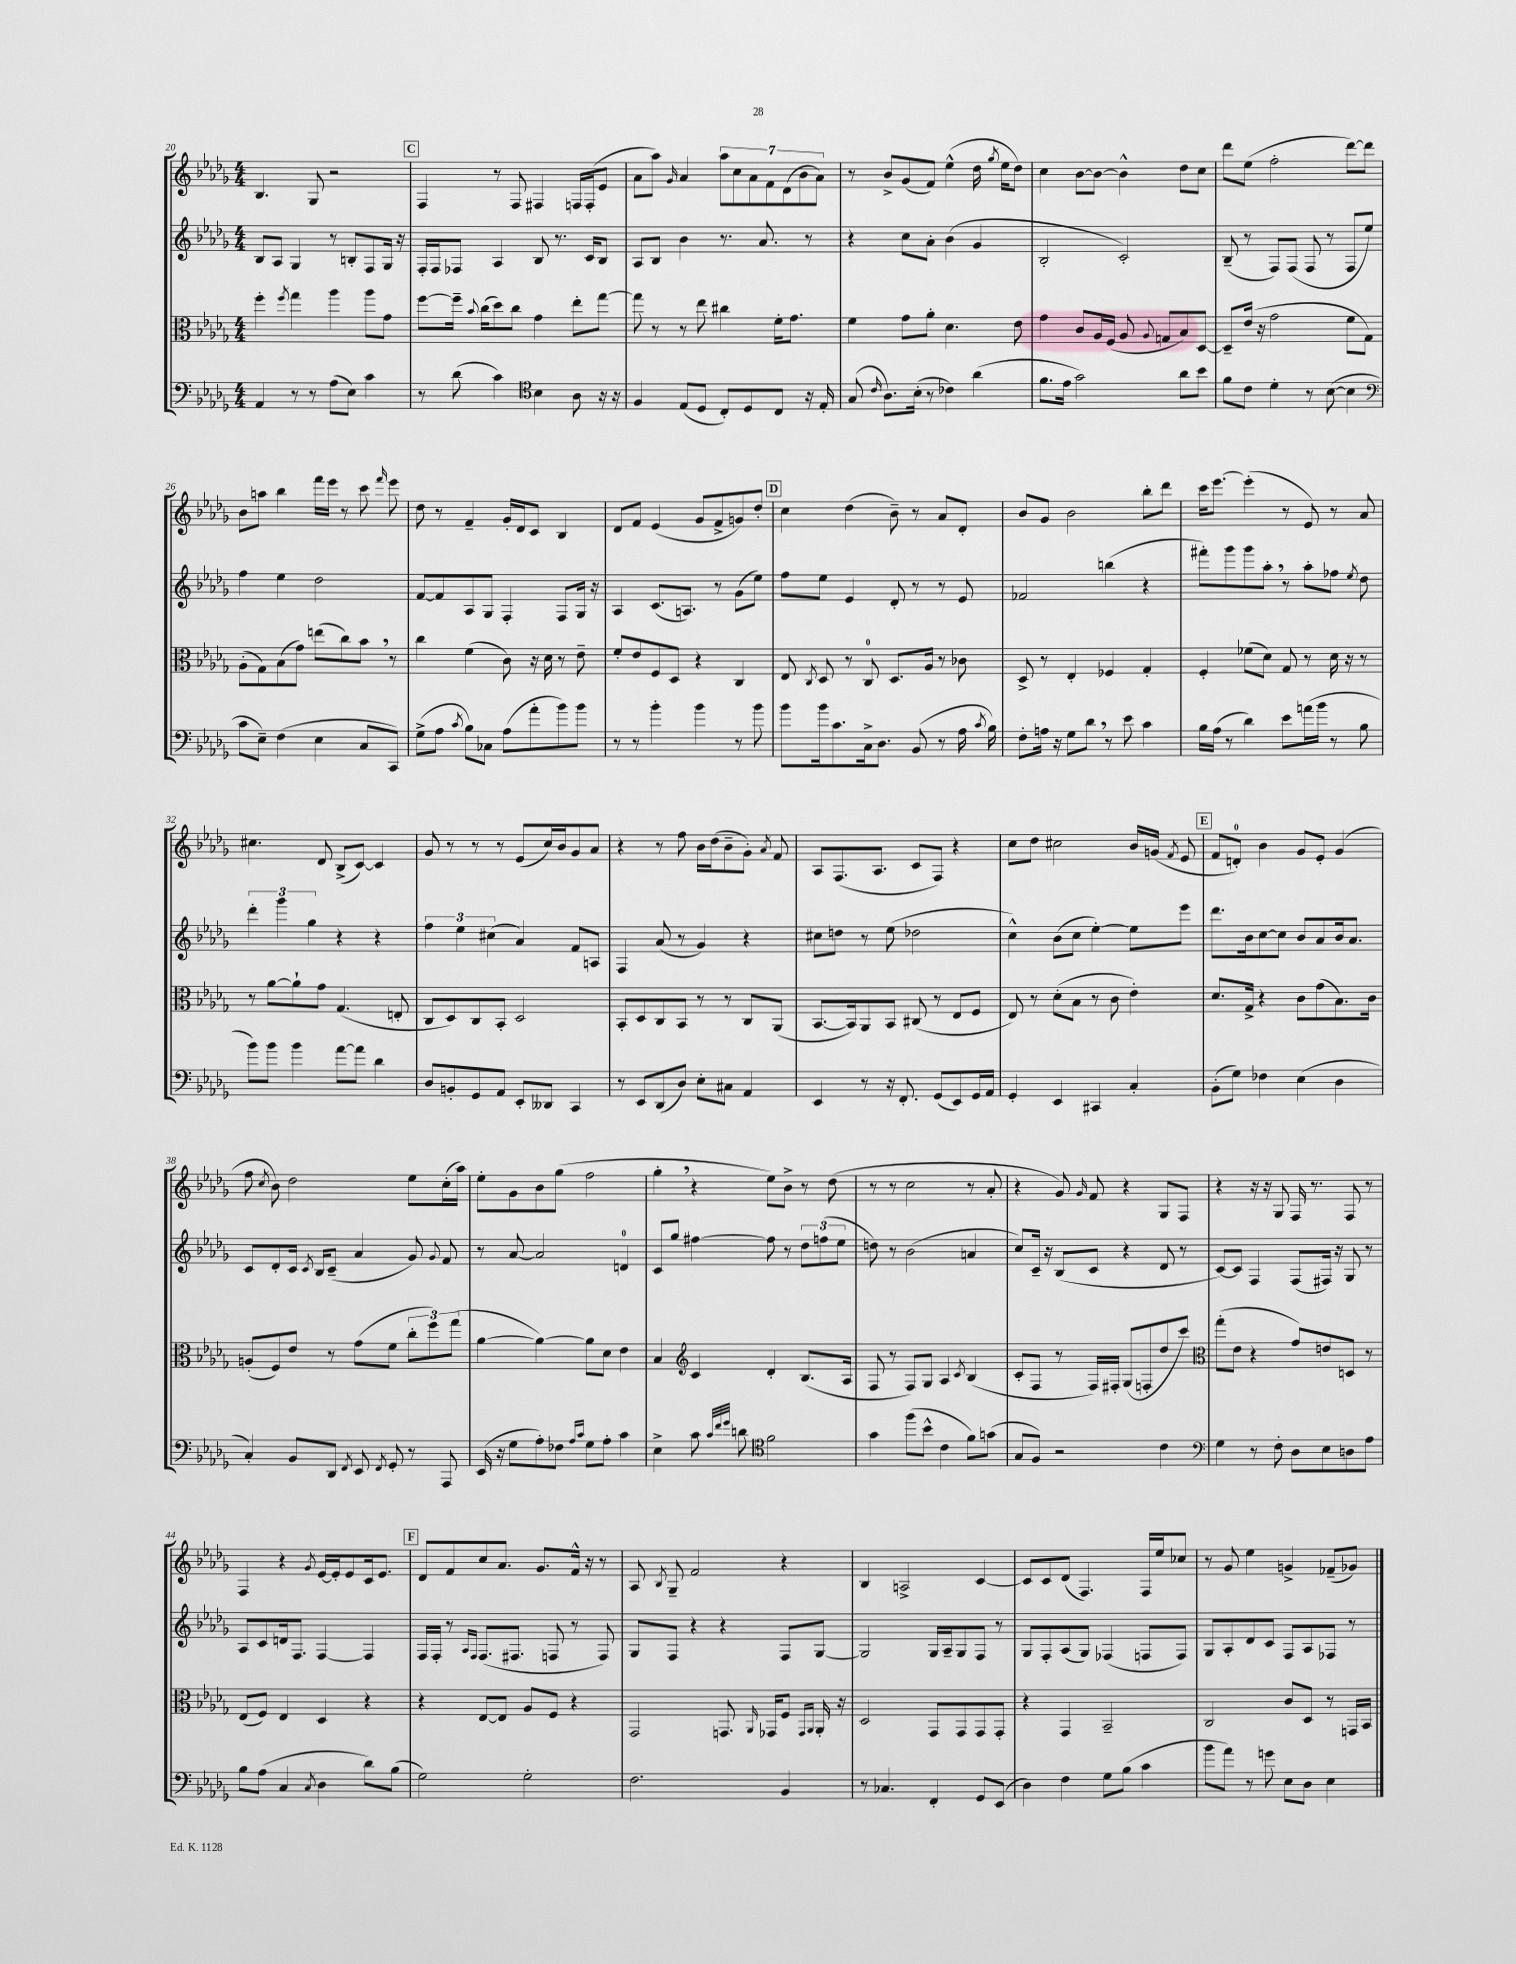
<<
\new StaffGroup <<
\new Staff = "s0" {
    \clef treble \key des \major \numericTimeSignature \time 4/4
    \autoBeamOff bes4. ges8 r2 |
    \mark \markup { \box "C" } f4 r8 f8 fis4 f16[ f16-.( ees'8] |
    aes'8[ aes''8]) \grace { ges'16 } aes'4 \tuplet 7/4 { aes''8[ c''8 aes'8 f'8 des'8( bes'8 aes'8]) } |
    r8 bes'8[-> ges'8( f'8]) ees''4-^( des''16 \acciaccatura { ges''8 } ees''16[ des''8]) |
    c''4 bes'8[~ bes'8]~ bes'4-^ des''8[ c''8] |
    des'''8[ ees''8]( f''2-. des'''8[~) des'''8] |
    bes'8[ a''8] bes''4 f'''16[ ees'''16] r8 c'''8 \grace { f'''16 } ees'''8 |
    des''8 r8 f'4-- ges'16[-. des'16 c'8] bes4 |
    des'8[ f'8] ees'4( ges'8[ f'8-> g'8) des''8]-. |
    \mark \markup { \box "D" } c''4 des''4( bes'8--) r8 aes'8[ des'8]-. |
    bes'8[ ges'8] bes'2 bes''8[-. des'''8] |
    c'''16[ ees'''8.]~ ees'''4-.( r8 ees'8) r8 aes'8 |
    cis''4. des'8 bes8[->( c'8]~) c'4 |
    ges'8 r8 r8 r8 ees'8[( c''16) bes'16 ges'8 aes'8] |
    r4 r8 f''8 bes'16[ des''16( bes'8-- ges'8]-.) \acciaccatura { aes'8 } f'8 |
    aes8[ f8.( aes8.] c'8[ f8]) r4 |
    c''8[ des''8] cis''2 bes'16[ g'16]( \acciaccatura { f'8 } ees'8 |
    \mark \markup { \box "E" } f'8[ d'8]-0-.) bes'4 ges'8[ ees'8]-. ges'4( |
    f''8 \acciaccatura { c''8 } bes'8) des''2 ees''8[ c''16-.( aes''16]) |
    ees''8[-. ges'8 bes'8 ges''8]( f''2 |
    ges''4-. \breathe r4 ees''8[) bes'8]-> r8 des''8( |
    r8 r8 c''2 r8 aes'8-. |
    r4 ges'8) \grace { ges'16 } f'8 r4 ges8[ f8] |
    r4 r16 r16 ges8 f16 r8. f8 r8 |
    f4 r4 \acciaccatura { ges'8 } ees'16[~ ees'16-. ees'8 c'16 ees'8.] |
    \mark \markup { \box "F" } des'8[ f'8 c''8 aes'8.] ges'8.[ f'16]-^ r16 r8 |
    aes8 \acciaccatura { bes8 } ges8-- f'2 r4 |
    bes4 a2-> c'4~ |
    c'8[ c'8 des'8]( f4.) f16[ ees''16 ces''8] |
    r8 ges'8 ees''4 g'4-> fes'8[--( ges'8]) \bar "|." |
}
\new Staff = "s1" {
    \clef treble \key des \major \numericTimeSignature \time 4/4
    \autoBeamOff bes8[ aes8] ges4 r8 b8[-. f8 ges16] r16 |
    \mark \markup { \box "C" } f16[-. f16 fes8] aes4 bes8 r8. c'16[ bes8] |
    aes8[ bes8] bes'4 r8. aes'8. r8 |
    r4 c''8[ aes'8]-. bes'4( ges'4 |
    bes2-. c'2-.) |
    bes8--( r8 f8[) f8]( f8 r8 f8[ ees''8]) |
    f''4 ees''4 des''2 |
    f'8[~ f'8 aes8 ges8] f4-. f8[ ges16] r16 |
    aes4 c'8.[( a8.]) r8 ges'8[( ees''8]) |
    \mark \markup { \box "D" } f''8[ ees''8] ees'4 des'8-. r8 r8 ees'8 |
    fes'2 b''4( r4 |
    fis'''8[-.) ges'''8 ges'''8 aes''8]-. \breathe r8 aes''8[-. fes''8] \acciaccatura { ees''8 } des''8 |
    \tuplet 3/2 { des'''4-. ges'''4 ges''4 } r4 r4 |
    \tuplet 3/2 { f''4 ees''4 cis''4( } aes'4) f'8[ a8] |
    f4 aes'8( r8 ges'4) r4 |
    cis''8[ d''8] r8 ees''8( des''2 |
    c''4-^) bes'8[( c''8] ees''4~-.) ees''8[ ees'''8] |
    \mark \markup { \box "E" } des'''8.[ bes'16 c''8~ c''8] bes'8[ aes'8 bes'16 aes'8.] |
    c'8[ des'8-. c'16] \acciaccatura { c'8 } bes16[ c'8]--( aes'4 ges'8) \appoggiatura { ges'8 } f'8 |
    r8 aes'8~ aes'2 d'4-0 |
    c'8[ ges''8] fis''4~ fis''8 r8 \tuplet 3/2 { des''8[ f''8( ees''8] } |
    d''8) r8 bes'2( a'4 |
    c''8[) c'16]-- r16 bes8[( c'8] r4 des'8 r8 |
    c'8[~) c'8] f4 f8[( fis16]) r16 ges8 r8 |
    aes8[ c'8 d'16 f8.] f4~ f4 |
    \mark \markup { \box "F" } f16[ f16]-. r8 \grace { aes16[ f16] } f8.[( fis8.] f8 r8 f8) |
    ges8[ f8] r4 r4 f8[ ges8]~ |
    ges2 ges16[ aes16-- ges8 f8] r8 |
    ges8[ f8-. aes8( ges8]) fes4( f8[ f8]) |
    ges8[ aes8-. des'8 c'8] f8[ aes8 fes8] r8 \bar "|." |
}
\new Staff = "s2" {
    \clef alto \key des \major \numericTimeSignature \time 4/4
    \autoBeamOff f''4-. \acciaccatura { f''8 } ges''4 aes''4 aes''8[ ges'8] |
    \mark \markup { \box "C" } f''8[~ f''16]-- \appoggiatura { bes'8 } c''16[( des''8) c''8] ges'4 ees''8[-. ges''8]~ |
    ges''8 r8 r8 ees''8 cis''4 f'16[-. ges'8.] |
    f'4 ges'8[ aes'8]-. des'4. ees'8 |
    ges'4 c'8[ aes16 f16]( aes8 \appoggiatura { aes8 } g8[ bes8) des8]~ |
    des8[-- ees'16]( r16 ges'2 f'8[ ges8]) |
    aes8[-.( ges8) bes8( ges'8]) e''8[( c''8) bes'8] \breathe r8 |
    c''4 f'4( c'8) r16 des'16 r8 ees'8-- |
    f'8[-. ees'8 f8 des8] r4 c4 |
    \mark \markup { \box "D" } ees8 \acciaccatura { c8 } des8 r8 c8-0 des8.[ aes16] r8 ces'8 |
    des8-> r8 ees4-. fes4 ges4-. |
    f4-. fes'8[( des'8]) ges8 r8 des'16 r16 r8 |
    r8 aes'8[~ aes'8-! ges'8] ges4.( e8-. |
    c8[ des8) c8 bes,8]-. des2 |
    bes,8[-. des8 c8 bes,8] r8 r8 c8[ aes,8]( |
    bes,8.[~ bes,16) aes,8 bes,8] cis8( r8 ees8[ f8] |
    ees8) r8 des'8[-.( bes8] r8 c'8 ees'4-.) |
    \mark \markup { \box "E" } des'8.[ ges16]-> r4 c'8[ ges'8( bes8.) c'16] |
    a8[-.( f8) ees'8] r8 ges'8[( f'8] \tuplet 3/2 { c''8[-. f''8) ges''8]( } |
    aes'4~ aes'4~) aes'8[ des'8] ees'4 |
    bes4 \clef treble c'4 des'4-. bes8.[( aes16] |
    f8 r8 f8[) ges8] aes4 \acciaccatura { c'8 } bes4( |
    c'8[-. f8] r8 f16[) fis16]-. ges8[( f8-. des''8 c'''8]) |
    \clef alto ges''8[-.( ees'8] r4 ges'8[) e'8 d8] r8 |
    ees8[( f8]) ees4 des4 r4 |
    \mark \markup { \box "F" } r4 ees8[~ ees8] aes8[ f8] r4 |
    ges,2 g,8. \grace { aes,16 } ges,16[ f8] \grace { ges,16[ aes,16] } aes,16-. r16 |
    des2 ges,8[ ges,8 ges,8 ges,8]-. |
    r4 ges,4 bes,2-- |
    c2 c'8[ des8] r8 g,16[ bes,16] \bar "|." |
}
\new Staff = "s3" {
    \clef bass \key des \major \numericTimeSignature \time 4/4
    \autoBeamOff aes,4 r8 r8 aes8[( ees8]) c'4 |
    \mark \markup { \box "C" } r8 des'8( c'4) \clef tenor bes4 aes8 r16 r16 |
    f4 ees8[( des8] c8[-.) des8 c8] r16 ees16-. |
    ges8( \grace { c'16 } aes8.[) bes16]-.( r8 ces'4) aes'4( |
    f'8.[ ees'16] ges'2) aes'8[ bes'8] |
    f'8[ c'8] des'4-. r8 bes8~( bes4 |
    \clef bass c'8[ ees8]--) f4( ees4 c8[ c,8]) |
    ges8[->( aes8] \acciaccatura { c'8 } bes8[) ces8] aes8[( aes'8-. bes'8) bes'8] |
    r8 r8 bes'4-. bes'4 r8 bes'8 |
    \mark \markup { \box "D" } bes'8[ bes'16 c'8. c16-> des8.] bes,8( r8 aes16 \acciaccatura { c'8 } bes16) |
    f8[-. a16] r16 ges8[ des'8] \breathe r8 ees'8 c'4 |
    bes16[ aes16]( r8 des'4) ees'8[ a'16( bes'16] r8 bes8 |
    bes'8[) bes'8] bes'4 aes'8[~ aes'8] des'4 |
    des8[ b,8-. ges,8 aes,8] ees,8[-. deses,8] c,4 |
    r8 ees,8[ des,8( des8]) ees8[-. cis8] aes,4 |
    ees,4 r8 r16 f,8.-. ges,8[( ees,8) ges,16 aes,16] |
    ges,4-. ees,4 cis,4 c4-. |
    \mark \markup { \box "E" } bes,8[-.( ges8]) fes4 ees4( des4 |
    c4-.) bes,8[ des,8] \acciaccatura { f,8 } ees,8 \acciaccatura { f,8 } ges,8-. r8 aes,,8 |
    ees,16( r16 ges8[ aes8-.) fes8] \grace { aes16[ c'16] } ges8[ aes8]-. c'4 |
    ees4-> c'8 \grace { c'32[ f'32 ges'32] } d'8 \clef tenor f'2 |
    ges'4 f''8[( bes'8]-^ c'4 f'8[) g'8]( |
    ges8[ f8]) r2 c'4 |
    \clef bass ges4 r8 f8-. des8[ ees8 d8 aes8] |
    bes8[ aes8]( c4 \acciaccatura { c8 } des4 des'8[) bes8]( |
    \mark \markup { \box "F" } ges2) ges2-. |
    f2. bes,4 |
    r8 ces4. f,4-. ges,8[ ees,8]( |
    des4) f4 ges8[ bes8]( c'4 |
    bes'8[ aes'8]) r8 g'8 ees8[ des8] ees4 \bar "|." |
}
>>
>>
\layout { \context { \Score currentBarNumber = #20 } }
